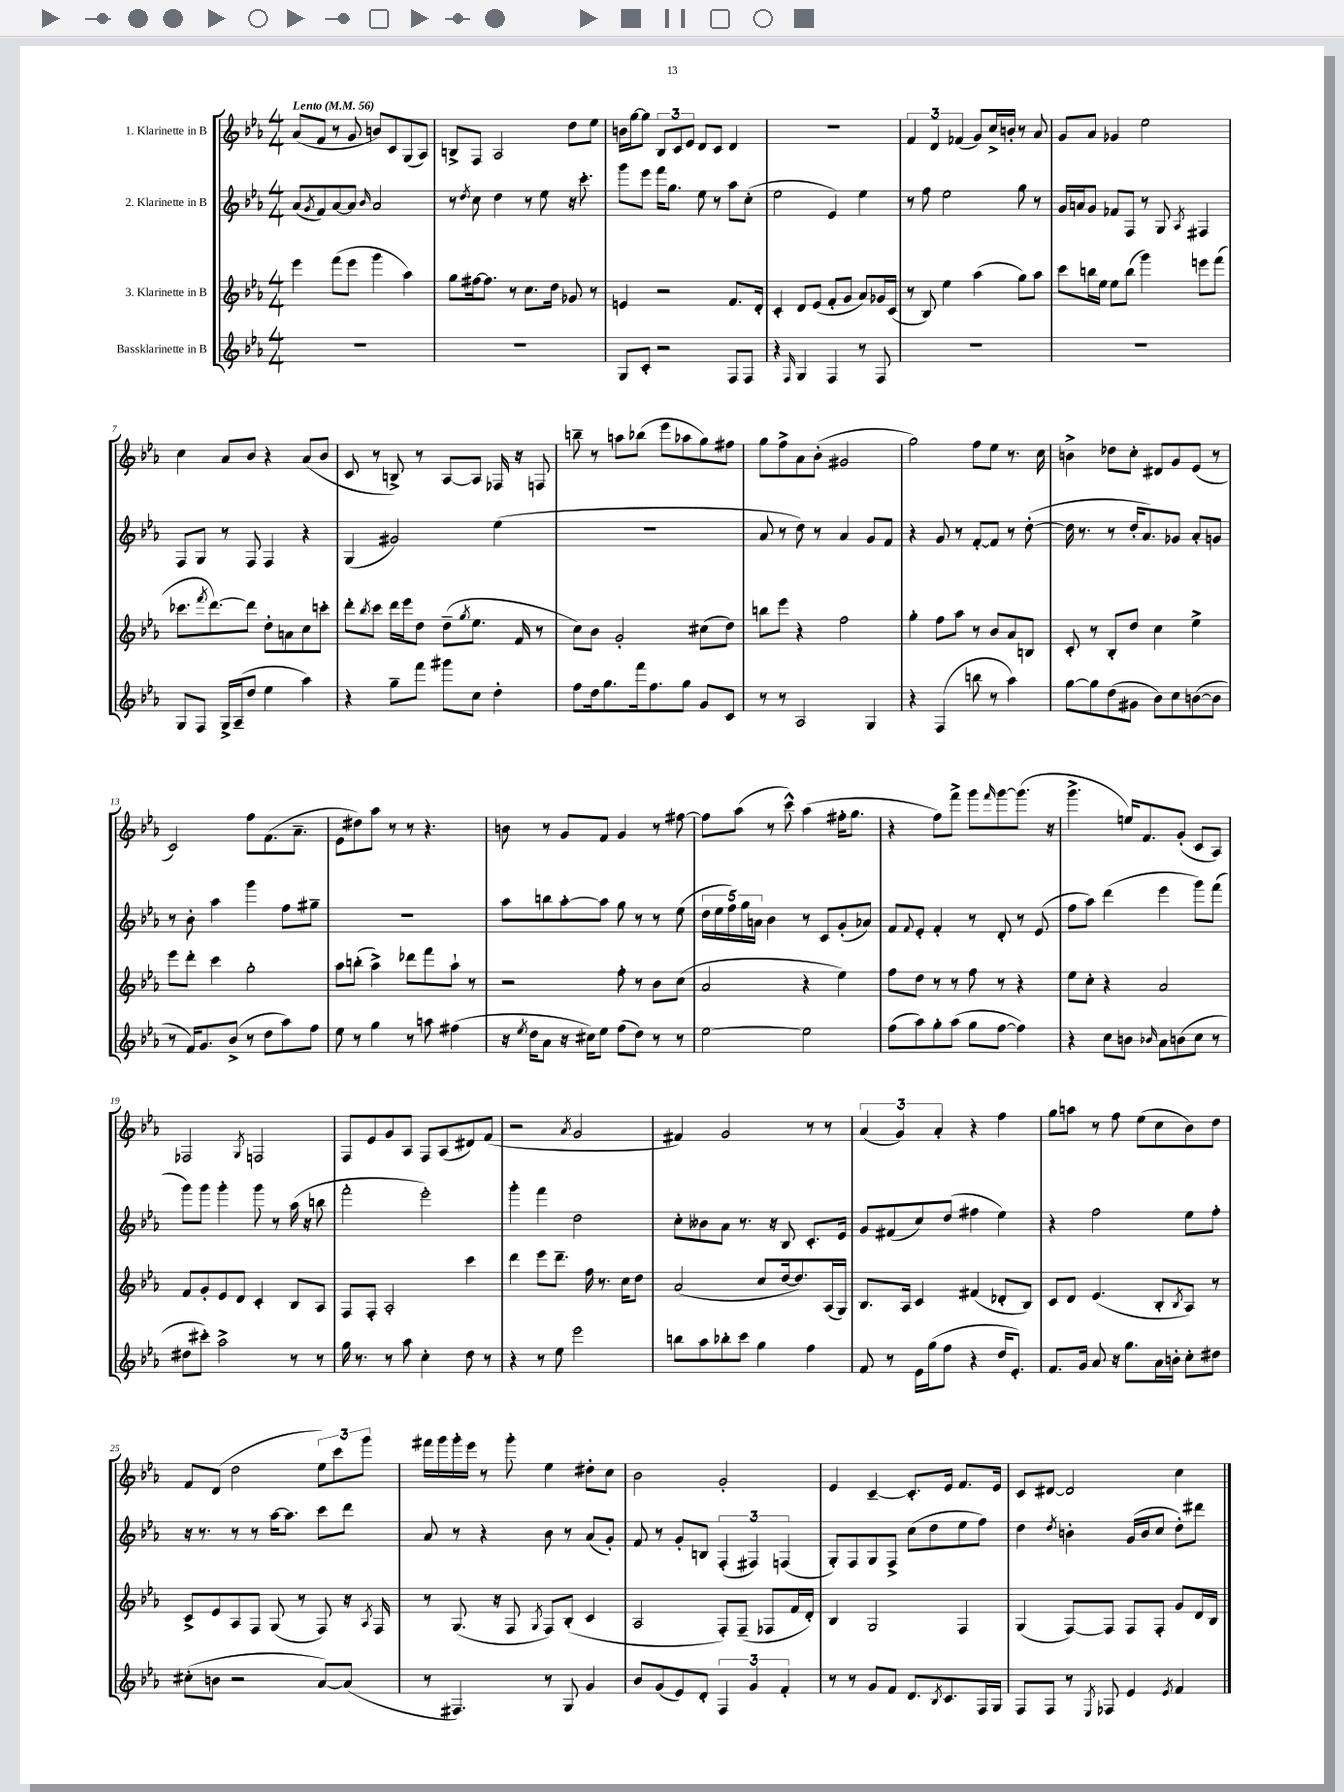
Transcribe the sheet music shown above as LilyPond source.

<<
\new StaffGroup <<
\new Staff = "s0" \with { instrumentName = "1. Klarinette in B" } {
    \clef treble \key ees \major \numericTimeSignature \time 4/4 \tempo "Lento" 4 = 56
    aes'8( f'8 r8 g'8 b'8) c'8 g8( aes8) |
    b8-> f8 aes2 d''8 ees''8 |
    b'16 g''16~ g''8 \tuplet 3/2 { bes8 c'8 ees'8 } d'8 c'8 d'4 |
    R1 |
    \tuplet 3/2 { f'4 d'4 fes'4( } g'8) c''16-> b'16-. r8 aes'8 |
    g'8 aes'8 ges'4 ees''2 |
    c''4 aes'8 bes'8 r4 aes'8( bes'8 |
    c'8 r8 b8->) r8 aes8~ aes8 fes16 r16 f8 |
    b''8-- r8 a''8 bes''8( ees'''8 aes''8 g''8) fis''8 |
    g''8 f''8-> aes'8 bes'8-.( gis'2 |
    g''2) f''8 ees''8 r8. c''16 |
    b'4-> des''8 c''8-. dis'8 g'8 ees'8( r8 |
    c'2) f''8 f'8.( aes'8.-- |
    ees'8 dis''8) aes''8 r8 r8 r4. |
    b'8 r8 g'8 f'8 g'4 r8 fis''8~ |
    fis''8 aes''8( r8 c'''8-^) aes''4( fis''16-. g''8. |
    r4 f''8) f'''8-> g'''8 \grace { f'''16 } g'''8~ g'''8.( r16 |
    g'''4.-> e''16) f'8. g'8-.( c'8 aes8) |
    fes2 \acciaccatura { g8 } f2 |
    f8 ees'8 g'8 aes8 f8 aes8( dis'8) f'8( |
    r2 \acciaccatura { aes'8 } g'2 |
    fis'4) g'2 r8 r8 |
    \tuplet 3/2 { aes'4( g'4) aes'4-. } r4 f''4 |
    g''8 a''8 r8 f''8 ees''8( c''8 bes'8) d''8 |
    f'8 d'8( d''2 \tuplet 3/2 { ees''8) c'''8 g'''8 } |
    fis'''16 g'''16 g'''16-. ees'''16 r8 g'''8-. ees''4 dis''8-. c''8 |
    bes'2 g'2-. |
    ees'4 c'4~-- c'8.-. ees'16 f'8. ees'16 |
    c'8 dis'8~ dis'2 c''4 \bar "|." |
}
\new Staff = "s1" \with { instrumentName = "2. Klarinette in B" } {
    \clef treble \key ees \major \numericTimeSignature \time 4/4
    aes'8( \acciaccatura { g'8 } f'8) aes'8~ aes'8 \grace { bes'16 } aes'2 |
    r8 \acciaccatura { d''8 } c''8 d''4 r8 ees''8 r16 c'''8.-. |
    g'''8 ees'''8 f'''16 g''8. ees''8 r8 aes''8 c''8-.( |
    ees''2 ees'4) ees''4 |
    r8 f''8 ees''2 g''8 r8 |
    g'16 a'16 g'8 fes'8 f8 r8 g8 \acciaccatura { aes8 } fis4 |
    f8 g8 r8 f8 f4 r4 |
    g4( gis'2) ees''4( |
    R1 |
    aes'8 r8 d''8) r8 aes'4 g'8 f'8 |
    r4 g'8 r8 f'8~-. f'8 r8 d''8~-.( |
    d''16 r8. r8 d''16-. aes'8.) ges'8 aes'8-. g'8 |
    r8 bes'8-. aes''4 g'''4 f''8 gis''8-- |
    R1 |
    aes''8 b''8 aes''8~-. aes''8 g''8 r8 r8 ees''8( |
    \tuplet 5/4 { d''16 ees''16 f''16) g''16 a'16 } bes'4 r8 c'8 g'8-.( aes'8) |
    f'8 \appoggiatura { f'8 } ees'8-. f'4-. r8 d'8-. r8 ees'8( |
    f''8 aes''8) d'''4( ees'''4 g'''8) f'''8( |
    g'''8) g'''8 g'''4-. g'''8 r8 aes''16( r16 b''8 |
    f'''2-. ees'''2-.) |
    g'''4-. f'''4 d''2 |
    c''8-. beses'8 aes'8 r8. r16 bes8 c'8.-. ees'16 |
    g'8 fis'8( c''8) d''8( fis''4 ees''4) |
    r4 f''2 ees''8 f''8-. |
    r16 r8. r8 r8 aes''16~ aes''8. c'''8 d'''8 |
    aes'8 r8 r4 bes'8 r8 aes'8( g'8-.) |
    f'8 r8 g'8-. b8 \tuplet 3/2 { f4-.( fis4) f4( } |
    g8-.) f8 g8 f8-> c''8( d''8 ees''8 f''8) |
    d''4 \acciaccatura { d''8 } b'4-. g'16( b'16 c''8 d''8-.) dis'''8 \bar "|." |
}
\new Staff = "s2" \with { instrumentName = "3. Klarinette in B" } {
    \clef treble \key ees \major \numericTimeSignature \time 4/4
    ees'''4 f'''8( ees'''8 g'''4 aes''4) |
    g''8 fis''16~ fis''8. r8 c''8. d''16 ges'8 r8 |
    e'4 r2 f'8. d'16-. |
    c'4-. d'8 ees'8( f'8-. g'8 aes'8) ges'16 c'16( |
    r8 bes8) ees''4 aes''4( g''8) aes''8 |
    c'''8 b''16 ees''16 ees''8 b''8( g'''4) e'''8 f'''8( |
    ces'''8. \acciaccatura { f'''8 } d'''8.~) d'''8 d''8-. a'8 c''8 c'''8-. |
    d'''8-. \acciaccatura { bes''8 } c'''8 d'''16 ees'''16 d''8 d''8--( \acciaccatura { g''8 } ees''8. f'16 r8 |
    c''8) bes'8 g'2-. cis''8( d''8) |
    b''8 ees'''8 r4 f''2 |
    g''4-. f''8 aes''8 r8 bes'8 aes'8 b8 |
    c'8-. r8 bes8-. d''8 c''4 ees''4-> |
    ees'''8 d'''8-. c'''4 g''2-. |
    aes''8 b''8-.( aes''4->) des'''8 f'''8 aes''8-! r8 |
    r2 f''8-. r8 bes'8 c''8( |
    aes'2 r4 ees''4) |
    f''8 d''8 r8 r8 f''8 r8 r4 |
    ees''8 c''8-. r4 aes'2 |
    f'8 g'8-. ees'8 d'8 c'4-. bes8 aes8 |
    f8 f8-. aes2-. c'''4 |
    d'''4 ees'''8 d'''8.-- f''16 r8. c''16 d''8 |
    aes'2( c''8 d''16~ d''8.) aes16( g16) |
    bes8. aes16 c'4 fis'4( des'8-. bes8) |
    c'8 d'8 ees'4.( bes8-. \acciaccatura { bes8 } aes8) r8 |
    c'8-> ees'8 aes8 f8 g8( r8 f8) r16 \acciaccatura { aes8 } f16 |
    r8 g8.( r16 f8 \acciaccatura { g8 } f8) bes8-.( c'4 |
    aes2 f8-.) f8--( fes8 f'16 d'16-.) |
    bes4 g2 f4 |
    g4( f8~) f8 f8 f8-. g'8 d'16 bes16 \bar "|." |
}
\new Staff = "s3" \with { instrumentName = "Bassklarinette in B" } {
    \clef treble \key ees \major \numericTimeSignature \time 4/4
    R1 |
    R1 |
    g8 c'8-. r2 f8 f8 |
    r4 \grace { f16 } g4 f4 r8 f8 |
    R1 |
    R1 |
    g8 f8 g16-> aes16--( d''8 ees''4 aes''4) |
    r4 g''8-- f'''8 gis'''8 c''8 d''4-. |
    f''8 d''16 g''8. f'''16 f''8. g''8 g'8 c'8 |
    r8 r8 aes2 g4 |
    r4 f4( b''8 r8 aes''4) |
    g''8~ g''8 d''8( gis'8 bes'8) c''8 b'8~( b'8 |
    r8 f'16) g'8. bes'8->( r8 d''8 aes''8) f''8 |
    ees''8 r8 g''4 r8 a''8 fis''4( |
    r16 \acciaccatura { ees''8 } d''16 aes'8 r16 cis''16) ees''8 f''8( d''8) r8 r8 |
    ees''2~ ees''2 |
    f''8( aes''8) g''8-. aes''8( g''8 f''8~ f''4) |
    r4 c''8 b'8 \grace { bes'16 } aes'8 b'8( c''8 r8 |
    dis''8 cis'''8-.) aes''2-> r8 r8 |
    g''16 r8. r8 aes''8 c''4-. d''8 r8 |
    r4 r8 ees''8 ees'''2 |
    b''8 aes''8 bes''8-. c'''8 g''4 f''4 |
    f'8 r8 ees'16 g''16( f''8 r4 d''16 ees'8.-.) |
    f'8. g'16 aes'8 r16 g''8. aes'16 b'16-. c''8-. dis''8 |
    cis''8-.( b'8 r2 aes'8~) aes'8( |
    r8 fis4.) r8 g8 g'4 |
    bes'8 g'8( ees'8) d'8-. \tuplet 3/2 { f4 g'4 f'4-. } |
    r8 r8 g'8 f'8 d'8. \acciaccatura { bes8 } c'8. f16 g16 |
    f8 f8 r8 \acciaccatura { ees8 } fes8 ees'4 \acciaccatura { ees'8 } f'4 \bar "|." |
}
>>
>>
